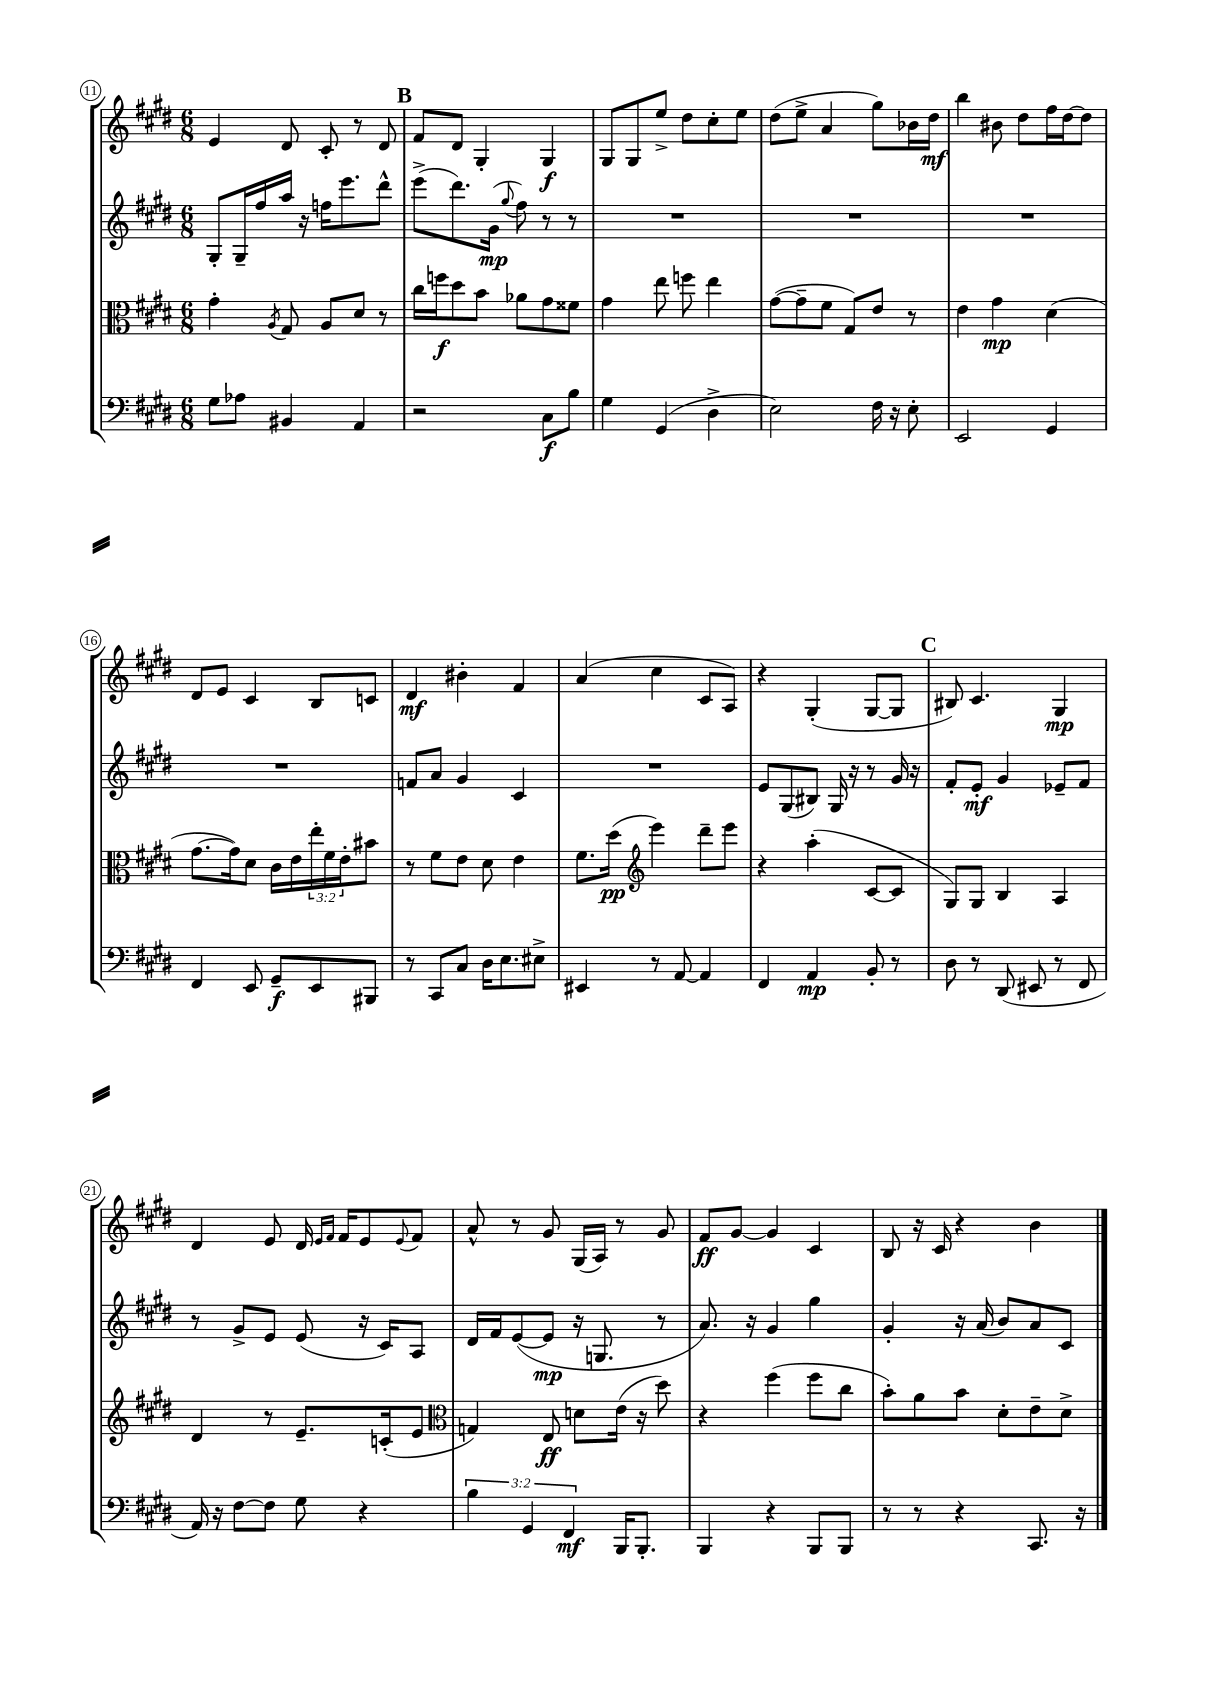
<<
\new StaffGroup <<
\new Staff = "s0" {
    \clef treble \key e \major \numericTimeSignature \time 6/8
    e'4 dis'8 cis'8-. r8 dis'8 |
    \mark \markup { \bold "B" } fis'8 dis'8 gis4-. gis4\f |
    gis8 gis8 e''8-> dis''8 cis''8-. e''8 |
    dis''8( e''8-> a'4 gis''8) bes'16 dis''16\mf |
    b''4 bis'8 dis''8 fis''16 dis''16~ dis''8 |
    dis'8 e'8 cis'4 b8 c'8 |
    dis'4\mf bis'4-. fis'4 |
    a'4( cis''4 cis'8 a8) |
    r4 gis4-.( gis8~ gis8 |
    \mark \markup { \bold "C" } bis8) cis'4. gis4\mp |
    dis'4 e'8 dis'16 \grace { e'16 fis'16 } fis'16 e'8 \appoggiatura { e'8 } fis'8 |
    a'8-^ r8 gis'8 gis16( a16) r8 gis'8 |
    fis'8\ff gis'8~ gis'4 cis'4 |
    b8 r16 cis'16 r4 b'4 \bar "|." |
}
\new Staff = "s1" {
    \clef treble \key e \major \numericTimeSignature \time 6/8
    gis8-. gis16-- fis''16 a''16 r16 f''16 e'''8. dis'''8-^ |
    \mark \markup { \bold "B" } e'''8->( dis'''8.) gis'16\mp( \appoggiatura { gis''8 } fis''8) r8 r8 |
    R2. |
    R2. |
    R2. |
    R2. |
    f'8 a'8 gis'4 cis'4 |
    R2. |
    e'8 gis8( bis8) gis16 r16 r8 gis'16 r16 |
    \mark \markup { \bold "C" } fis'8-. e'8-.\mf gis'4 ees'8-- fis'8 |
    r8 gis'8-> e'8 e'8( r16 cis'16) a8 |
    dis'16 fis'16 e'8~( e'8\mp r16 g8. r8 |
    a'8.) r16 gis'4 gis''4 |
    gis'4-. r16 a'16( b'8) a'8 cis'8 \bar "|." |
}
\new Staff = "s2" {
    \clef alto \key e \major \numericTimeSignature \time 6/8 \override Staff.TupletNumber.text = #tuplet-number::calc-fraction-text
    gis'4-. \acciaccatura { a8 } gis8 a8 dis'8 r8 |
    \mark \markup { \bold "B" } cis''16 f''16\f dis''8 b'8 aes'8 gis'8 fisis'8 |
    gis'4 e''8 f''8 e''4 |
    gis'8~( gis'8-- fis'8 gis8) e'8 r8 |
    e'4 gis'4\mp dis'4( |
    gis'8.~ gis'16) dis'8 cis'16 e'16 \tuplet 3/2 { e''16-. fis'16 e'16-. } bis'8 |
    r8 fis'8 e'8 dis'8 e'4 |
    fis'8. dis''16\pp( \clef treble e'''4) dis'''8-- e'''8 |
    r4 a''4-.( cis'8~ cis'8 |
    \mark \markup { \bold "C" } gis8) gis8 b4 a4 |
    dis'4 r8 e'8.-- c'16-.( e'8 |
    \clef alto g4) e8\ff d'8 e'16( r16 dis''8) |
    r4 fis''4( fis''8 cis''8 |
    b'8-.) a'8 b'8 dis'8-. e'8-- dis'8-> \bar "|." |
}
\new Staff = "s3" {
    \clef bass \key e \major \numericTimeSignature \time 6/8 \override Staff.TupletNumber.text = #tuplet-number::calc-fraction-text
    gis8 aes8 bis,4 a,4 |
    \mark \markup { \bold "B" } r2 cis8\f b8 |
    gis4 gis,4( dis4-> |
    e2) fis16 r16 e8-. |
    e,2 gis,4 |
    fis,4 e,8 gis,8--\f e,8 bis,,8 |
    r8 cis,8 cis8 dis16 e8. eis8-> |
    eis,4 r8 a,8~ a,4 |
    fis,4 a,4\mp b,8-. r8 |
    \mark \markup { \bold "C" } dis8 r8 dis,8( eis,8 r8 fis,8 |
    a,16) r16 fis8~ fis8 gis8 r4 |
    \tuplet 3/2 { b4 gis,4 fis,4\mf } b,,16 b,,8.-. |
    b,,4 r4 b,,8 b,,8 |
    r8 r8 r4 cis,8. r16 \bar "|." |
}
>>
>>
\layout { \context { \Score currentBarNumber = #11 \override BarNumber.stencil = #(make-stencil-circler 0.1 0.3 ly:text-interface::print) } }
